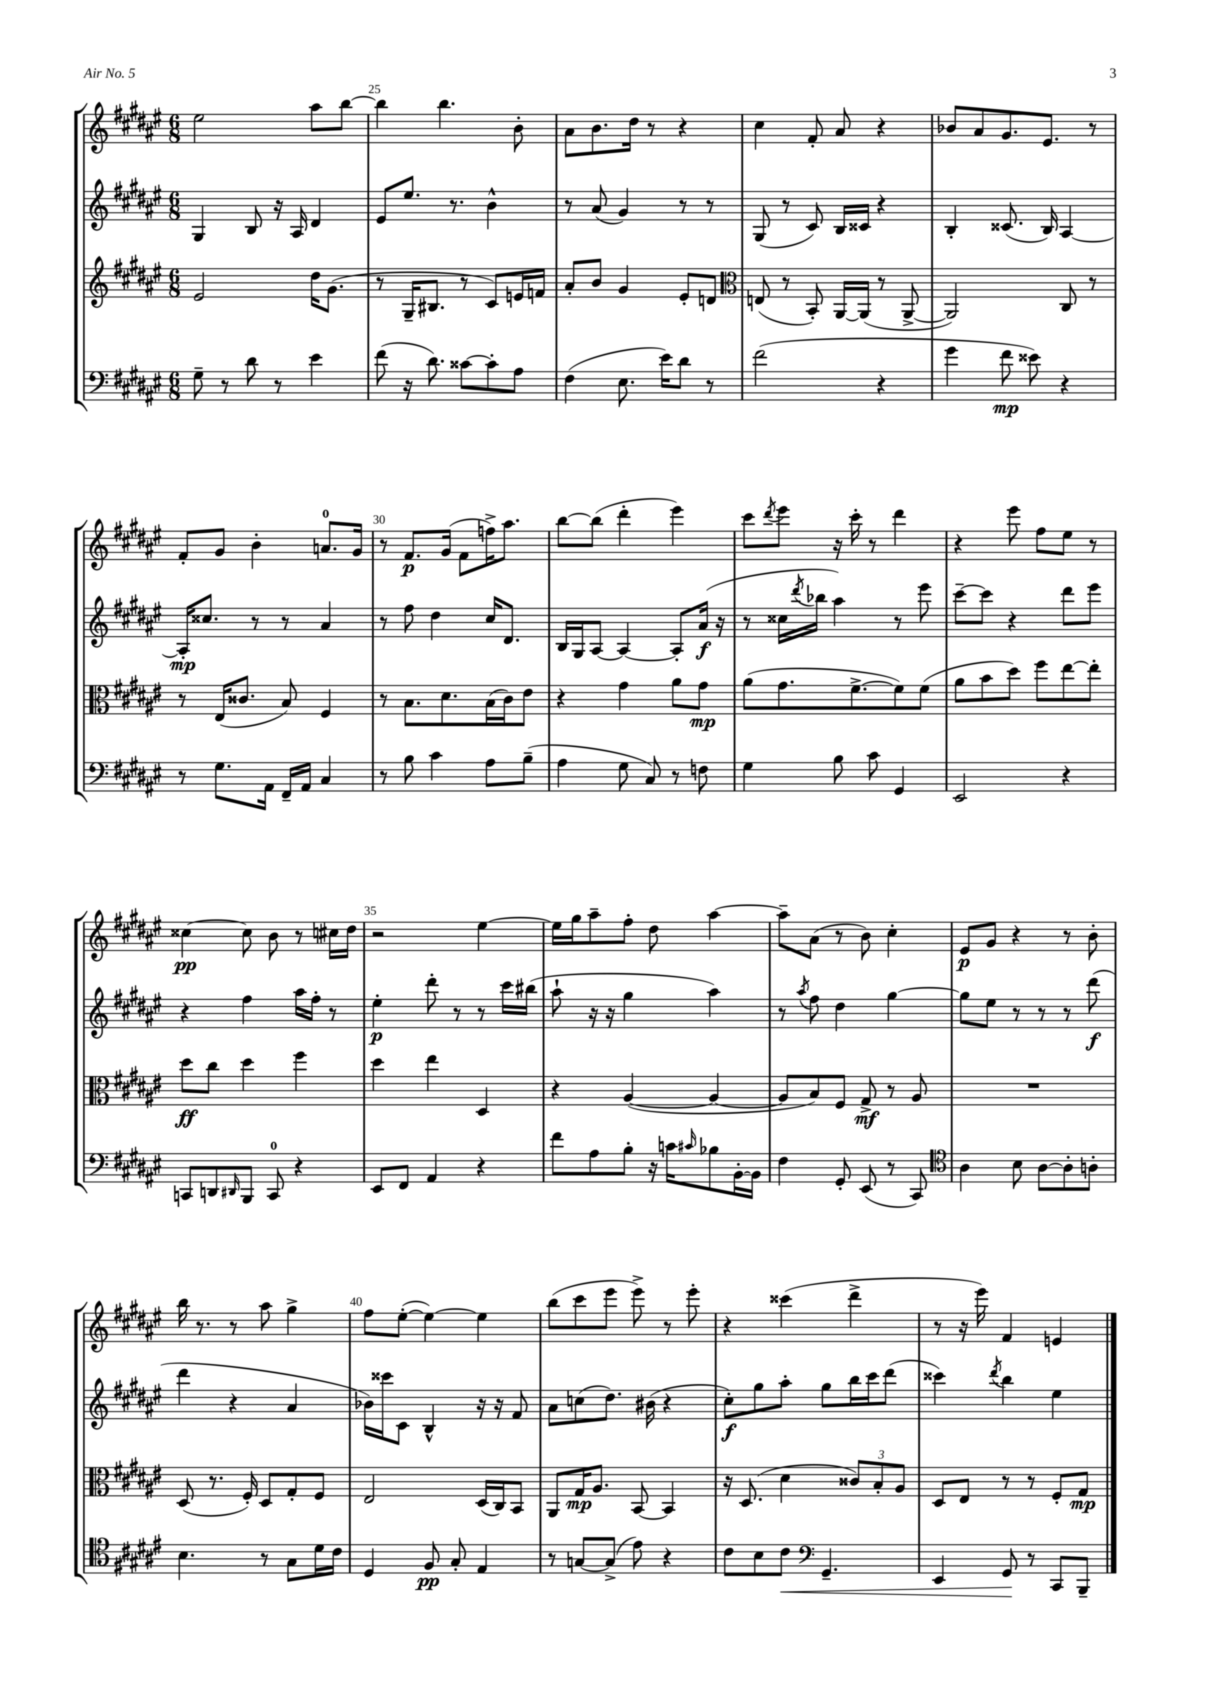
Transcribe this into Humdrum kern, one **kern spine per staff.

**kern	**dynam	**kern	**dynam	**kern	**dynam	**kern	**dynam
*part4	*part4	*part3	*part3	*part2	*part2	*part1	*part1
*staff4	*staff4	*staff3	*staff3	*staff2	*staff2	*staff1	*staff1
*clefF4	*	*clefG2	*	*clefG2	*	*clefG2	*
*k[f#c#g#d#a#e#]	*	*k[f#c#g#d#a#e#]	*	*k[f#c#g#d#a#e#]	*	*k[f#c#g#d#a#e#]	*
*M6/8	*	*M6/8	*	*M6/8	*	*M6/8	*
=24	=24	=24	=24	=24	=24	=24	=24
8G#~\	.	2e#/	.	4G#/	.	2ee#\	.
8r	.	.	.	.	.	.	.
8d#\	.	.	.	8B/	.	.	.
8r	.	.	.	16r	.	.	.
.	.	.	.	16A#/	.	.	.
4e#\	.	16dd#\KL	.	4d#/	.	8aa#\L	.
.	.	(8.g#\J	.	.	.	.	.
.	.	.	.	.	.	[8bb\J	.
=25	=25	=25	=25	=25	=25	=25	=25
(8f#\	.	8r	.	8e#/L	.	4bb\]	.
16r	.	16G#~/KL	.	8.ee#/J	.	.	.
8.d#\)	.	8.B#X/J	.	.	.	.	.
.	.	.	.	.	.	4.bb\	.
.	.	.	.	8.r	.	.	.
[8c##X\L	.	8r	.	.	.	.	.
8c##'\]	.	8c#/L)	.	4b^^\	.	.	.
8A#\J	.	16en/L	.	.	.	8b'\	.
.	.	16fn/JJ	.	.	.	.	.
=26	=26	=26	=26	=26	=26	=26	=26
(4F#\	.	8a#'/L	.	8r	.	8a#\L	.
.	.	8b/J	.	(8a#/	.	8.b\	.
8.E#\	.	4g#/	.	4g#/)	.	.	.
.	.	.	.	.	.	16dd#\Jk	.
.	.	.	.	.	.	8r	.
16e#\KL)	.	.	.	.	.	.	.
8d#\J	.	8e#'/L	.	8r	.	4r	.
8r	.	8dn/J	.	8r	.	.	.
=27	=27	=27	=27	=27	=27	=27	=27
*	*	*clefC3	*	*	*	*	*
(2f#\	.	(8En/	.	(8G#/	.	4cc#\	.
.	.	8r	.	8r	.	.	.
.	.	8BB'/)	.	8c#/)	.	8f#'/	.
.	.	[16AA#/LL	.	16B/LL	.	8a#/	.
.	.	(16AA#/JJ]	.	16c##X/JJ	.	.	.
4r	.	8r	.	4r	.	4r	.
.	.	[8AA#^/	.	.	.	.	.
=28	=28	=28	=28	=28	=28	=28	=28
4g#\	.	2AA#/])	.	4B'/	.	8b-X/L	.
.	.	.	.	.	.	8a#/	.
8f#\	mp	.	.	(8.c##X/	.	8.g#/	.
8e##X\)	.	.	.	.	.	.	.
.	.	.	.	16B/)	.	8.e#/J	.
4r	.	8C#/	.	[4A#/	.	.	.
.	.	8r	.	.	.	8r	.
!!LO:LB:g=z
=29	=29	=29	=29	=29	=29	=29	=29
8r	.	8r	.	16A#'/KL]	mp	8f#'/L	.
.	.	.	.	8.cc##X/J	.	.	.
8.G#\L	.	(16E#/KL	.	.	.	8g#/J	.
.	.	8.c##X/J	.	.	.	.	.
.	.	.	.	8r	.	4b'\	.
16AA#\Jk	.	.	.	.	.	.	.
16FF#~/LL	.	8B/)	.	8r	.	.	.
16AA#/JJ	.	.	.	.	.	.	.
4C#/	.	4F#/	.	4a#/	.	8.an/L	.
.	.	.	.	.	.	16g#/Jk	.
=30	=30	=30	=30	=30	=30	=30	=30
8r	.	8r	.	8r	.	8r	.
8B\	.	8.B\L	.	8ff#\	.	8.f#/L	p
4c#\	.	.	.	4dd#\	.	.	.
.	.	8.d#\	.	.	.	(16g#/Jk	.
.	.	.	.	.	.	8f#\L	.
8A#\L	.	(16B\L	.	16cc#/KL	.	16ffn^\K)	.
.	.	16c#\J)	.	8.d#/J	.	8.aa#\J	.
(8B~\J	.	8e#\J	.	.	.	.	.
=31	=31	=31	=31	=31	=31	=31	=31
4A#\	.	4r	.	16B/LL	.	[8bb\L	.
.	.	.	.	16G#/J	.	.	.
.	.	.	.	[8A#/J	.	(8bb\J]	.
8G#\	.	4g#\	.	4A#/_	.	4ddd#'\	.
8C#/)	.	.	.	.	.	.	.
8r	.	8a#\L	.	8A#'/L]	.	4eee#\)	.
8Fn\	.	8g#\J	mp	(16a#/Jk	f	.	.
.	.	.	.	16r	.	.	.
=32	=32	=32	=32	=32	=32	=32	=32
4G#\	.	(8a#\L	.	8r	.	8ccc#\L	.
.	.	.	.	.	.	8qddd#/	.
.	.	8.g#\	.	16cc##X\LL	.	8eee#\J	.
.	.	.	.	8qddd#/	.	.	.
.	.	.	.	16bb-X\JJ	.	.	.
8B\	.	.	.	4aa#\)	.	16r	.
.	.	[8.f#^\	.	.	.	16ccc#'\	.
8c#\	.	.	.	.	.	8r	.
4GG#/	.	8f#\])	.	8r	.	4ddd#\	.
.	.	(8f#\J	.	8eee#\	.	.	.
=33	=33	=33	=33	=33	=33	=33	=33
2EE#/	.	8a#\L	.	[8ccc#~\L	.	4r	.
.	.	8b\	.	8ccc#\J]	.	.	.
.	.	8dd#\J)	.	4r	.	8eee#\	.
.	.	8ff#\L	.	.	.	8ff#\L	.
4r	.	[8ee#\	.	8ddd#\L	.	8ee#\J	.
.	.	8ee#'\J]	.	8eee#\J	.	8r	.
!!LO:LB:g=z
=34	=34	=34	=34	=34	=34	=34	=34
8CCn/L	.	8dd#\L	ff	4r	.	[4cc##X\	pp
8DDn/	.	8cc#\J	.	.	.	.	.
16qqDD#X/	.	.	.	.	.	.	.
8BBB/J	.	4dd#\	.	4ff#\	.	8cc##\]	.
8CC/	.	.	.	.	.	8b\	.
4r	.	4ff#\	.	16aa#\LL	.	8r	.
.	.	.	.	16ff#'\JJ	.	.	.
.	.	.	.	8r	.	16cc#X\LL	.
.	.	.	.	.	.	16dd#\JJ	.
=35	=35	=35	=35	=35	=35	=35	=35
8EE#/L	.	4dd#\	.	4ee#'\	p	2r	.
8FF#/J	.	.	.	.	.	.	.
4AA#/	.	4ee#\	.	8ddd#'\	.	.	.
.	.	.	.	8r	.	.	.
4r	.	4D#/	.	8r	.	[4ee#\	.
.	.	.	.	16ccc#\LL	.	.	.
.	.	.	.	(16bb#X\JJ	.	.	.
=36	=36	=36	=36	=36	=36	=36	=36
8f#\L	.	4r	.	8aa#`\	.	16ee#\LL]	.
.	.	.	.	.	.	16gg#\J	.
8A#\	.	.	.	16r	.	8aa#~\	.
.	.	.	.	16r	.	.	.
8B'\J	.	([4A#/	.	4gg#\	.	8ff#'\J	.
16r	.	.	.	.	.	8dd#\	.
16cn\KL	.	.	.	.	.	.	.
16qqc#X/	.	.	.	.	.	.	.
8B-X\	.	4A#/_	.	4aa#\)	.	[4aa#\	.
[16BB'\L	.	.	.	.	.	.	.
16BB\JJ]	.	.	.	.	.	.	.
=37	=37	=37	=37	=37	=37	=37	=37
4F#\	.	8A#/L]	.	8r	.	8aa#~\L]	.
.	.	.	.	8qaa#/	.	.	.
.	.	8B/)	.	8ff#\	.	(8a#\J	.
8GG#'/	.	8F#/J	.	4dd#\	.	8r	.
(8EE#/	.	8G#^/	mf	.	.	8b\)	.
8r	.	8r	.	[4gg#\	.	4cc#'\	.
8CC#/)	.	8A#/	.	.	.	.	.
=38	=38	=38	=38	=38	=38	=38	=38
*clefC4	*	*	*	*	*	*	*
4A#\	.	2.r	.	8gg#\L]	.	8e#/L	p
.	.	.	.	8ee#\J	.	8g#/J	.
8B\	.	.	.	8r	.	4r	.
[8A#\L	.	.	.	8r	.	.	.
8A#'\]	.	.	.	8r	.	8r	.
8An'\J	.	.	.	(8ddd#\	f	8b'\	.
!!LO:LB:g=z
=39	=39	=39	=39	=39	=39	=39	=39
4.B\	.	(8D#/	.	4ddd#\	.	16bb\	.
.	.	.	.	.	.	8.r	.
.	.	8.r	.	.	.	.	.
.	.	.	.	4r	.	8r	.
.	.	16F#'/)	.	.	.	.	.
8r	.	8D#/L	.	.	.	8aa#\	.
8G#\L	.	8G#'/	.	4a#/	.	4gg#^\	.
16d#\L	.	8F#/J	.	.	.	.	.
16c#\JJ	.	.	.	.	.	.	.
=40	=40	=40	=40	=40	=40	=40	=40
4D#/	.	2E#/	.	16b-X\LL)	.	8ff#\L	.
.	.	.	.	16ccc##X\J	.	.	.
.	.	.	.	8c#\J	.	([8ee#'\J	.
8F#/	pp	.	.	4B^^/	.	4ee#\_)	.
8G#'/	.	.	.	.	.	.	.
4E#/	.	(16D#/LL	.	16r	.	4ee#\]	.
.	.	16C#/J)	.	16r	.	.	.
.	.	8BB/J	.	8f#/	.	.	.
=41	=41	=41	=41	=41	=41	=41	=41
8r	.	8AA#/L	.	8a#\L	.	(8bb\L	.
[8Gn/L	.	16G#/K	mp	(8ccn\	.	8ccc#\	.
.	.	8.A#/J	.	.	.	.	.
(8G^/J]	.	.	.	8.dd#\J)	.	8eee#\J	.
8e#\)	.	[8BB/	.	.	.	8eee#^\)	.
.	.	.	.	(16b#X\	.	.	.
4r	.	4BB/]	.	4r	.	8r	.
.	.	.	.	.	.	8eee#'\	.
=42	=42	=42	=42	=42	=42	=42	=42
8c#\L	.	16r	.	8cc#'\L)	f	4r	.
.	.	(8.D#/	.	.	.	.	.
8B\	.	.	.	8gg#\	.	.	.
!	!LO:HP:b	!	!	!	!	!	!
8c#\J	<	4d#\	.	8aa#'\J	.	(4ccc##X\	.
*clefF4	*	*	*	*	*	*	*
4.GG#~/	.	.	.	8gg#\L	.	.	.
.	.	12c##X/L)	.	16bb\L	.	4ddd#^\	.
.	.	.	.	16ccc#\J	.	.	.
.	.	12B'/	.	.	.	.	.
.	.	.	.	(8ddd#\J	.	.	.
.	.	12A#/J	.	.	.	.	.
=43	=43	=43	=43	=43	=43	=43	=43
4EE#/	.	8D#/L	.	4ccc##X\)	.	8r	.
.	.	8E#/J	.	.	.	16r	.
.	.	.	.	.	.	16eee#\)	.
.	.	.	.	8qddd#/	.	.	.
8GG#/	.	8r	.	4bb\	.	4f#/	.
8r	[	8r	.	.	.	.	.
8CC#/L	.	8F#'/L	.	4ee#\	.	4en/	.
8BBB~/J	.	8G#/J	mp	.	.	.	.
==	==	==	==	==	==	==	==
*-	*-	*-	*-	*-	*-	*-	*-
